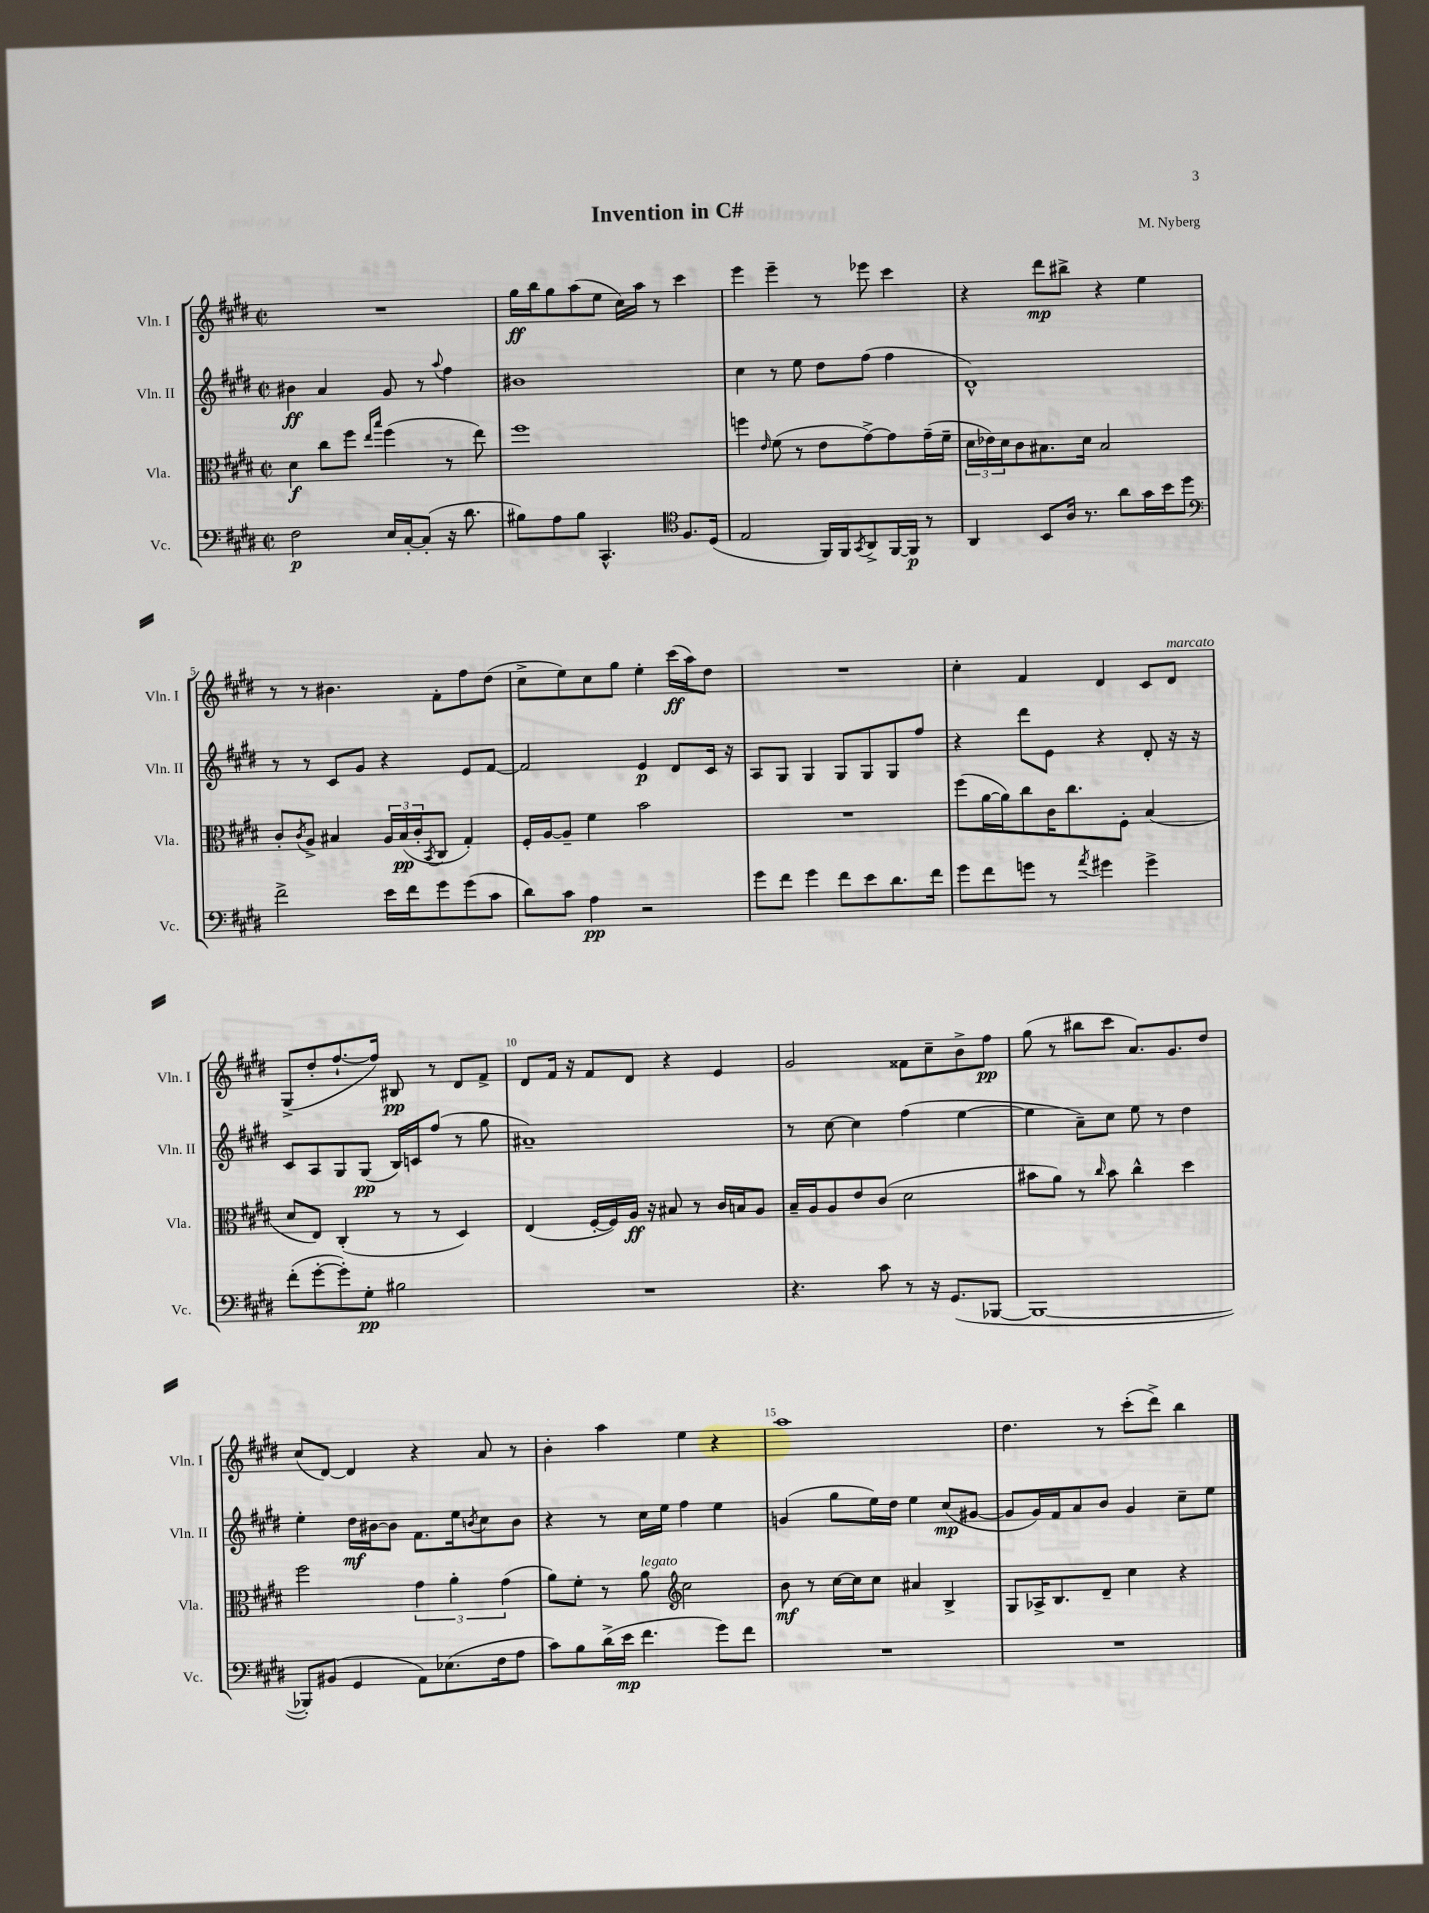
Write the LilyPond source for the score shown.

\header { title = "Invention in C#" composer = "M. Nyberg" }
<<
\new StaffGroup <<
\new Staff = "s0" \with { instrumentName = "Vln. I" shortInstrumentName = "Vln. I" } {
    \clef treble \key e \major \defaultTimeSignature \time 2/2
    R1 |
    gis''16\ff b''16 gis''8 a''8( e''8 cis''16) a''16 r8 cis'''4 |
    e'''4 e'''4-- r8 ees'''8 cis'''4 |
    r4 dis'''8\mp bis''8-> r4 e''4 |
    r8 r8 bis'4. fis'8-. fis''8 dis''8( |
    cis''8-> e''8) cis''8 gis''8 e''4-. cis'''16\ff( a''16) dis''8 |
    R1 |
    cis''4-. fis'4 dis'4 cis'8 dis'8^\markup { \italic "marcato" } |
    gis8->( dis''8-. fis''8.~-! fis''16) bis8\pp r8 dis'8 fis'8-> |
    dis'8 fis'16 r16 fis'8 dis'8 r4 e'4 |
    gis'2 fisis'8 cis''8-- b'8-> fis''8\pp |
    gis''8( r8 bis''8 cis'''8 a'8.) gis'8. dis''8 |
    cis''8( dis'8~) dis'4 r4 a'8 r8 |
    b'4-. a''4 e''4 r4 |
    a''1 |
    dis''4. r8 cis'''8-.( dis'''8->) b''4 \bar "|." |
}
\new Staff = "s1" \with { instrumentName = "Vln. II" shortInstrumentName = "Vln. II" } {
    \clef treble \key e \major \defaultTimeSignature \time 2/2
    bis'4\ff a'4 gis'8 r8 \appoggiatura { a''8 } fis''4 |
    bis'1 |
    cis''4 r8 e''8 dis''8 fis''8( fis''4 |
    dis'1-^) |
    r8 r8 cis'8 gis'8 r4 e'8 fis'8~ |
    fis'2 e'4\p dis'8 cis'16 r16 |
    a8 gis8 gis4 gis8 gis8 gis8 fis''8 |
    r4 dis'''8 e'8 r4 dis'8-. r16 r16 |
    cis'8 a8 gis8 gis8\pp( b16) c'16 fis''8( r8 gis''8 |
    ais'1--) |
    r8 cis''8~ cis''4 fis''4( e''4~ |
    e''4 a'8--) cis''8 e''8 r8 dis''4 |
    e''4-. dis''16\mf bis'16~ bis'8 fis'8. e''16 \acciaccatura { b'8 } cis''8 b'8 |
    r4 r8 cis''16 e''16 fis''4 e''4 |
    g'4( gis''8 e''16) dis''16 e''4 cis''8\mp( gis'8~ |
    gis'8 gis'16) fis'16 a'8 b'8 gis'4 cis''8-- e''8 \bar "|." |
}
\new Staff = "s2" \with { instrumentName = "Vla." shortInstrumentName = "Vla." } {
    \clef alto \key e \major \defaultTimeSignature \time 2/2
    dis'4\f cis''8 fis''8 \grace { e''16 b''16 } fis''4( r8 e''8) |
    fis''1 |
    f''4 \grace { e'16 } fis'8( r8 e'8 gis'8~->) gis'8 gis'16--( fis'16-- |
    \tuplet 3/2 { dis'16 ees'16) dis'16 } cis'8 bis8. dis'16 bis2 |
    cis'8-. \acciaccatura { cis'8 } a8-> bis4 \tuplet 3/2 { a16 bis16\pp( cis'16-. } \acciaccatura { b,8 } cis8 gis4-.) |
    fis16-. a16~ a8-- fis'4 b'2 |
    R1 |
    fis''8( a'16~ a'16) cis''8 cis'16 cis''8. fis8-. b4( |
    dis'8 e8) cis4-.( r8 r8 dis4) |
    e4( fis16~-. fis16) a16\ff r16 bis8 r8 cis'16 b16 a8 |
    b16-- a16 a8 e'8 cis'8( dis'2 |
    bis'8 a'8) r8 \grace { cis''16 } bis'8 cis''4-^ dis''4 |
    fis''2 \tuplet 3/2 { gis'4 a'4-. gis'4( } |
    a'8) fis'8-. r8 a'8^\markup { \italic "legato" } \clef treble cis''2 |
    b'8\mf r8 cis''16~ cis''16 cis''8 ais'4 b4-> |
    gis8 aes16-> b8. dis'8-- cis''4 r4 \bar "|." |
}
\new Staff = "s3" \with { instrumentName = "Vc." shortInstrumentName = "Vc." } {
    \clef bass \key e \major \defaultTimeSignature \time 2/2
    fis2\p e16 cis16~-. cis8-.( r16 dis'8. |
    bis8) a8 bis8 cis,4.-^ \clef tenor fis8. dis16( |
    e2 fis,16) fis,16 \acciaccatura { gis,8 } a,8-> fis,16~ fis,16\p r8 |
    a,4 b,8 a16 r8. a'8 gis'16 b'16 dis''8 |
    \clef bass fis'2-> e'16 fis'16 gis'8 gis'8( cis'8 |
    dis'8) cis'8 a4\pp r2 |
    gis'8 fis'8 gis'4 fis'8 e'8 dis'8. fis'16 |
    gis'8 fis'8 g'8 r8 \acciaccatura { a'8 } gis'4 gis'4-> |
    fis'8-.( gis'8~-. gis'8-.) gis8-.\pp bis2 |
    R1 |
    r4. cis'8 r8 r16 gis,8.( bes,,8~ |
    bes,,1~ |
    bes,,8-.) bis,8( gis,4 a,8) ees8.( fis16 a8 |
    cis'8) b8 dis'16->( e'16\mp fis'4. gis'8) fis'8 |
    R1 |
    R1 \bar "|." |
}
>>
>>
\layout { \context { \Score \override BarNumber.break-visibility = ##(#f #t #t) barNumberVisibility = #(every-nth-bar-number-visible 5) } }
